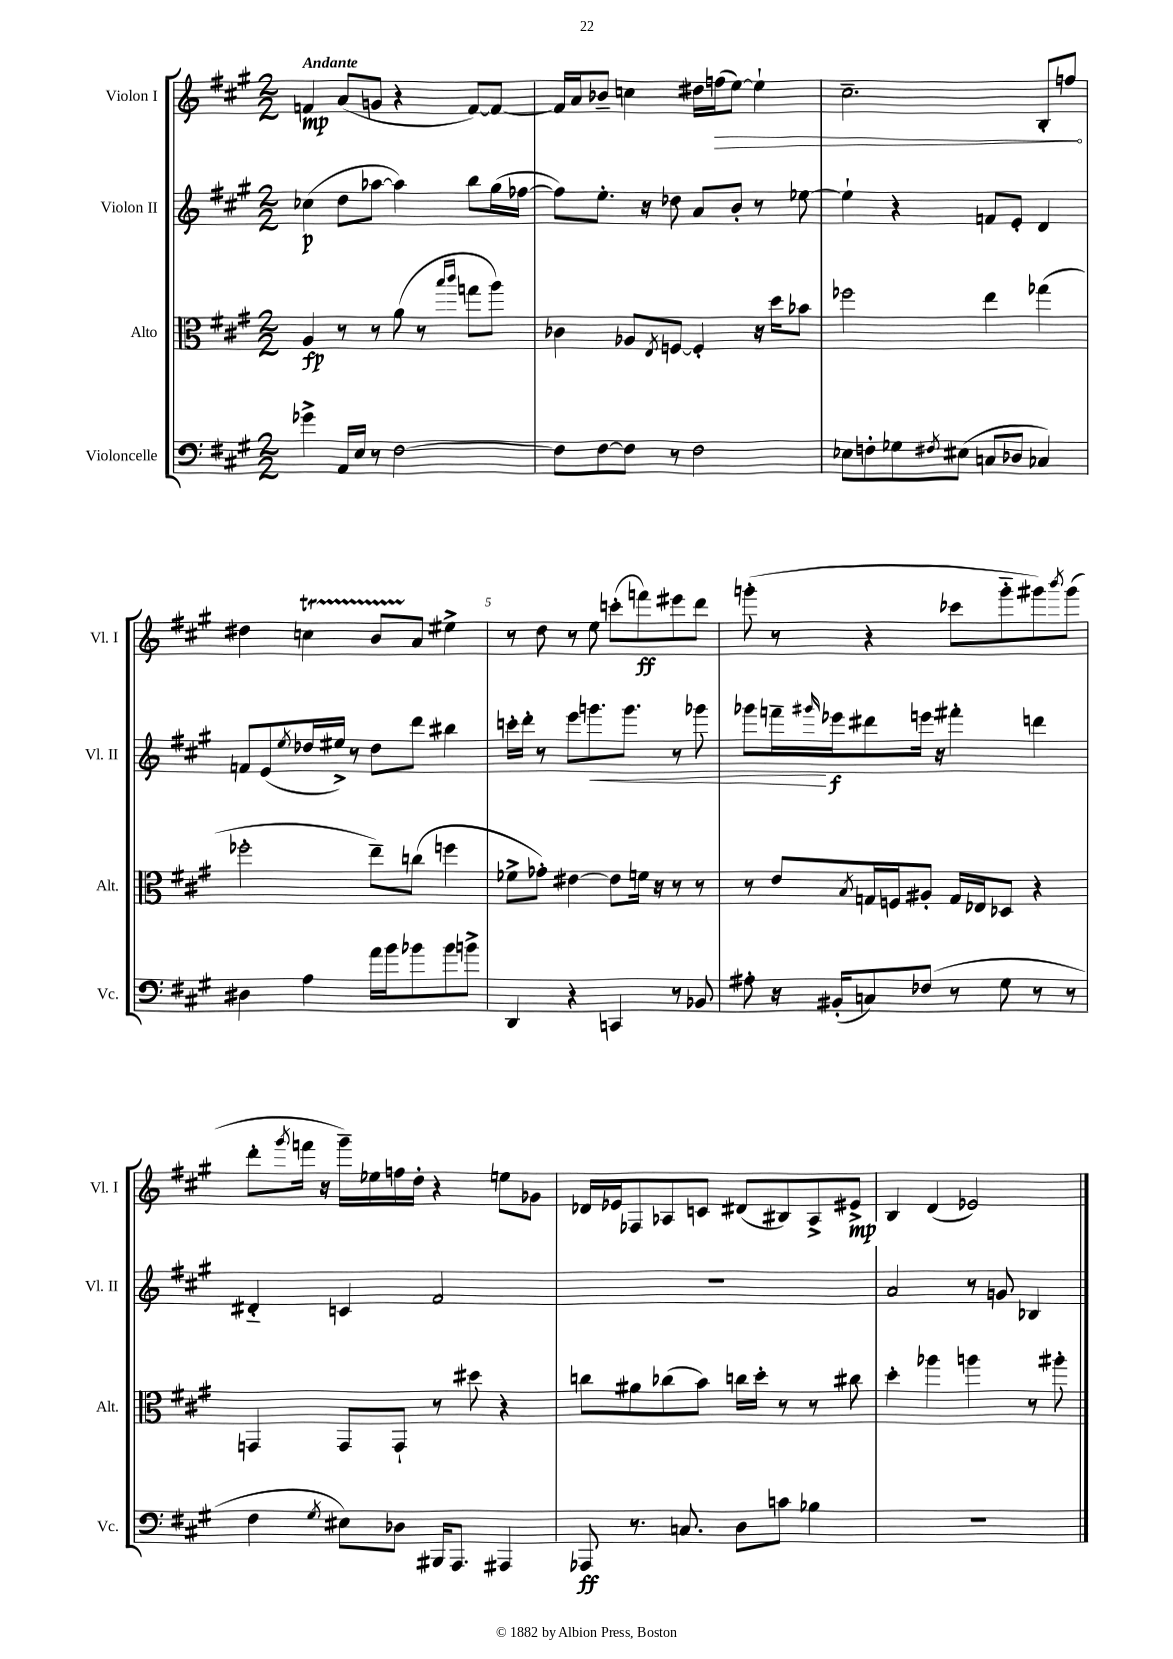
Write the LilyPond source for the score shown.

<<
\new StaffGroup <<
\new Staff = "s0" \with { instrumentName = "Violon I" shortInstrumentName = "Vl. I" } {
    \clef treble \key a \major \numericTimeSignature \time 2/2 \tempo "Andante"
    f'4\mp a'8( g'8 r4 f'8~) f'8~ |
    f'16 a'16 bes'8-- c''4 dis''16 \once \override Hairpin.circled-tip = ##t f''16\>( e''8~) e''4-! |
    cis''2.-- b8-. f''8\! |
    dis''4 c''4\startTrillSpan b'8 a'8\stopTrillSpan eis''4-> |
    r8 d''8 r8 e''8 c'''8-.( f'''8\ff) eis'''8 d'''8 |
    g'''8-.( r8 r4 ces'''8 g'''8-_ gis'''8) \acciaccatura { b'''8 } gis'''8( |
    d'''8-. \acciaccatura { gis'''8 } f'''16 r16 gis'''16--) ees''16 f''16 d''16-. r4 e''8 ges'8 |
    des'16 ees'16 fes8 aes8 c'8 dis'8( bis8) aes8-> eis'8->\mp |
    b4 d'4( ees'2) \bar "|." |
}
\new Staff = "s1" \with { instrumentName = "Violon II" shortInstrumentName = "Vl. II" } {
    \clef treble \key a \major \numericTimeSignature \time 2/2
    ces''4\p( d''8 aes''8~ aes''4) b''8 gis''16( fes''16~ |
    fes''8) e''8.-. r16 des''8 a'8 b'8-. r8 ees''8~ |
    ees''4-! r4 f'8 e'8-. d'4 |
    f'8 e'8( \acciaccatura { e''8 } des''16 eis''16->) r8 des''8 d'''8 bis''4 |
    c'''16-. d'''16-. r8 e'''8 g'''8.\< g'''8. r8 ges'''8 |
    ges'''8 f'''16--\! \grace { gis'''16 } ees'''16\f dis'''8 e'''16 r16 fis'''4-. d'''4 |
    dis'4-_ c'4 fis'2 |
    R1 |
    a'2 r8 g'8 bes4 \bar "|." |
}
\new Staff = "s2" \with { instrumentName = "Alto" shortInstrumentName = "Alt." } {
    \clef alto \key a \major \numericTimeSignature \time 2/2
    a4\fp r8 r8 a'8( r8 \grace { b''16 cis'''16 } g''8 a''8) |
    ces'4 aes8 \acciaccatura { e8 } f8~ f4-. r16 d''16 bes'8 |
    fes''2 e''4 ges''4( |
    fes''2-. e''8--) c''8( f''4 |
    fes'8-> ges'8-.) eis'4~ eis'8 f'16 r16 r8 r8 |
    r8 e'8 \acciaccatura { b8 } g16 f16 ais8-. g16 ees16 des8 r4 |
    g,4 g,8 g,8-! r8 dis''8 r4 |
    c''8 ais'8 ces''8( b'8) c''16 d''16-. r8 r8 cis''8 |
    d''4-. aes''4 a''4 r8 ais''8-. \bar "|." |
}
\new Staff = "s3" \with { instrumentName = "Violoncelle" shortInstrumentName = "Vc." } {
    \clef bass \key a \major \numericTimeSignature \time 2/2
    ges'4-> a,16 e16 r8 fis2~ |
    fis8 fis8~ fis8 r8 fis2 |
    ees8 f8-. ges8 \acciaccatura { fis8 } eis8( c8 des8 ces4) |
    dis4 a4 a'16 b'16 bes'8 bes'8 b'8-> |
    d,4 r4 c,4 r8 bes,8 |
    ais8-. r16 bis,16-.( c8) fes8( r8 gis8 r8 r8 |
    fis4 \acciaccatura { gis8 } eis8) des8 bis,,16 a,,8. ais,,4 |
    aes,,8\ff r8. c8. d8 c'8 bes4 |
    R1 \bar "|." |
}
>>
>>
\layout { \context { \Score \override BarNumber.break-visibility = ##(#f #t #t) barNumberVisibility = #(every-nth-bar-number-visible 5) } }
